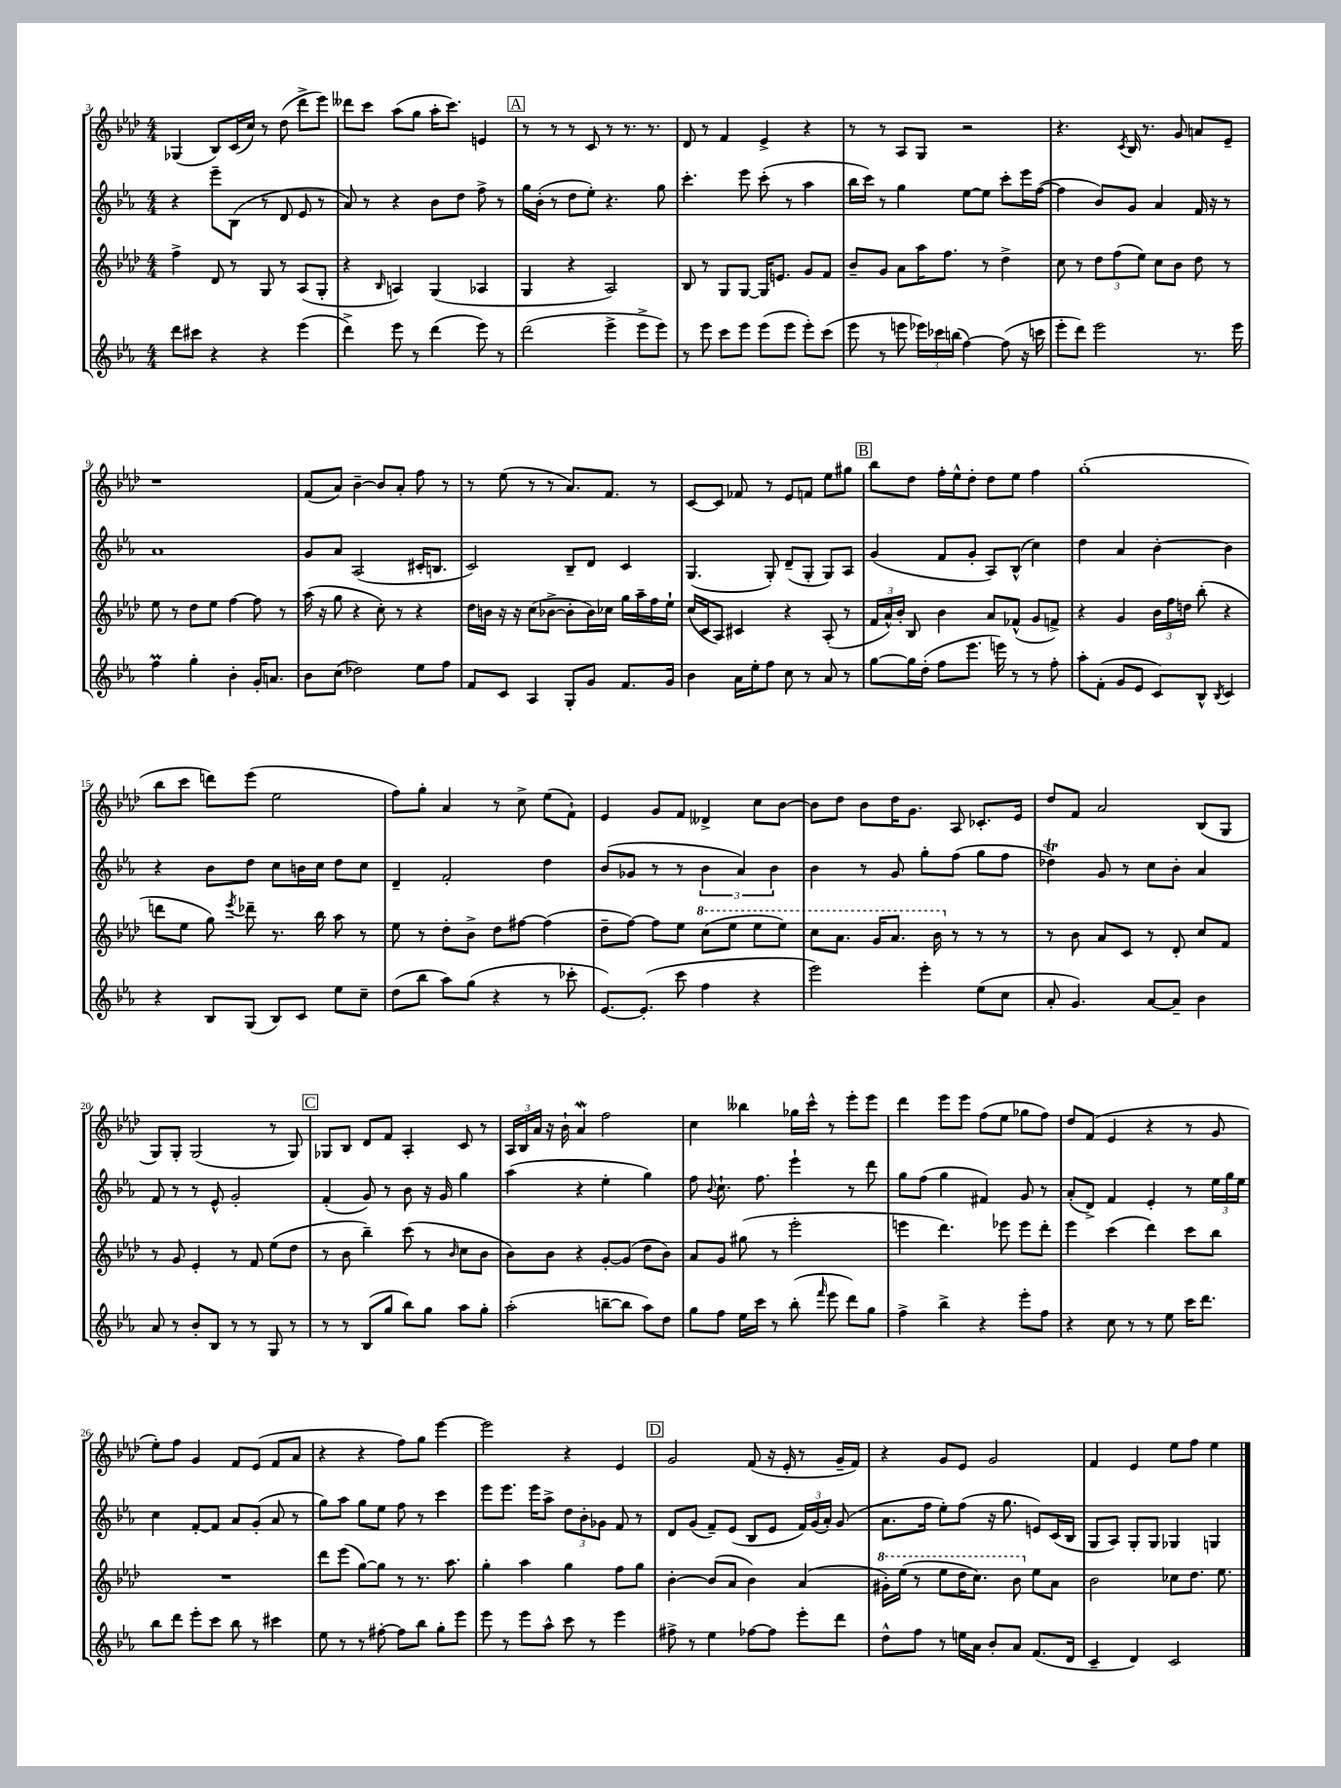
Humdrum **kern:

**kern	**kern	**kern	**kern
*staff4	*staff3	*staff2	*staff1
*clefG2	*clefG2	*clefG2	*clefG2
*k[b-e-a-]	*k[b-e-a-d-]	*k[b-e-a-]	*k[b-e-a-d-]
*M4/4	*M4/4	*M4/4	*M4/4
8ddd	4ff^	4r	(4G-
8ccc#	.	.	.
4r	8d-	8eee-~	8B-)
.	8r	(8B-	(16c
.	.	.	16cc)
4r	8G	8r	8r
.	8r	8d	(8dd-
(4eee-	(8A-	8e-	8ddd-^
.	8G'	8r	8eee-)
=	=	=	=
4ddd^)	4r	8a-)	8ddd--
.	.	8r	8ccc
.	16qqB-	.	.
8eee-	4A)	4r	(8aa-
8r	.	.	8gg
(4ddd	(4G	8b-	16aa-'
.	.	.	8.ccc)
.	.	8dd	.
8eee-)	4A-	8ff^	4e
8r	.	8r	.
=	=	=	=
(2ddd	4G	16gg	8r
.	.	(16b-'	.
.	.	8r	8r
.	4r	8dd	8r
.	.	8ee-')	8c
4eee-^	2A-)	4.r	8r
.	.	.	8.r
8eee-^	.	.	.
.	.	.	8.r
8eee-)	.	8gg	.
=	=	=	=
8r	8B-	4.ccc'	8d-
8eee-	8r	.	8r
8ccc	8G	.	4f
8eee-	[8G	8eee-	.
(8eee-	16G]	(8ccc'	4e-^
.	8.e	.	.
8eee-	.	8r	.
8eee-')	8g	4aa-	4r
(8ccc	8f	.	.
=	=	=	=
8eee-	8b-~	16bb-	8r
.	.	16ccc)	.
8r	8g	8r	8r
8eee	8a-	4gg	8A-
24eee-)	16aa-	.	8G
24ccc-	.	.	.
.	8.ff	.	.
(24bb	.	.	.
[4ff)	.	[8ee-	2r
.	8r	8ee-]	.
(8ff]	4dd-^	8ccc'	.
16r	.	16eee-	.
16ccc	.	([16ff	.
=	=	=	=
8eee-'	8cc	4ff]	4.r
8ddd)	8r	.	.
2eee-	12dd-	8b-)	.
.	(12ff	.	.
.	.	.	8qc
.	.	8g	16B-
.	12ee-)	.	.
.	.	.	8.r
.	8cc	4a-	.
.	8b-	.	8g
8.r	8dd-	16f	8a
.	.	16r	.
.	8r	8r	8e-~
16eee-	.	.	.
=	=	=	=
4ff	8ee-	1a-	1r
.	8r	.	.
4gg'	8dd-	.	.
.	8ee-	.	.
4b-'	[4ff	.	.
16g'	8ff]	.	.
8.a	.	.	.
.	8r	.	.
=	=	=	=
8b-	(16aa-	8g	(8f
.	16r	.	.
(8cc	8gg	8a-	8a-)
2dd-)	4r	(2A-	[4b-~
.	8cc')	.	8b-]
.	8r	.	8a-'
8ee-	4r	16c#'	8ff
.	.	8.B	.
8ff	.	.	8r
=	=	=	=
8f	16dd-	2c)	8r
.	16b	.	.
8c	16r	.	(8ee-
.	16r	.	.
4A-	(8cc	.	8r
.	[8b-^	.	8r
8G'	8b-']	8B-~	8.a-)
8g	16b-)	8d	.
.	16cc-	.	8.f
8.f	16gg	4c	.
.	16aa-~	.	.
.	16ff	.	8r
16g	16ee-`	.	.
=	=	=	=
4b-	(16cc	(4.G	[8c
.	16c	.	.
.	8A-)	.	8c]
16a-	4c#	.	8f-
16ee-'	.	.	.
8ff	.	8G')	8r
8cc	4r	(8d~	8e-
8r	.	8G'	8f
8a-	(8A-'	8G)	8ee-
8r	8r	8A-	8gg#
=	=	=	=
[8gg	24f	(4g	8bb-
.	24a-^^)	.	.
.	24b-'	.	.
16gg]	8B-	.	8dd-
(16dd'	.	.	.
8ff	4b-	8f	16ff'
.	.	.	16ee-^^
8.eee-	.	8g'	8dd-'
.	8a-	8A-)	8dd-
16eee)	.	.	.
8r	(8f-^^	(8B-^^	8ee-
8r	8g	4cc)	4ff
8ff'	8f^)	.	.
=	=	=	=
8aa-'	4r	4dd	(1gg'
(8f'	.	.	.
8g	4g	4a-	.
8e-	.	.	.
8c)	24b-	[4b-'	.
.	24ff	.	.
.	24dd	.	.
8B-^^	(8bb-'	.	.
8qB-	.	.	.
4c	4r	4b-]	.
=	=	=	=
4r	8ddd	4r	8bb-
.	8ee-	.	8ccc
8B-	8gg)	8b-	8ddd)
.	8qeee-	.	.
(8G	8ddd-~	8dd	(8eee-
8B-)	8.r	8cc	2ee-
8c	.	16b	.
.	16bb-	16cc	.
8ee-	8aa-	8dd	.
8cc~	8r	8cc	.
=	=	=	=
(8dd	8ee-	4d~	8ff)
8bb-	8r	.	8gg'
8aa-)	8dd-'	2f'	4a-
(8gg	8b-^	.	.
4r	8dd-	.	8r
.	[8ff#	.	8cc^
8r	(4ff#]	4dd	(8ee-
8ccc-'	.	.	8f`)
=	=	=	=
[8.e-)	8dd-~	(8b-	4e-
.	[8ff)	8g-	.
(8.e-']	.	.	.
.	8ff]	8r	8g
8ccc	8ee-	8r	8f
4ff	(8ccc	6b-	4d--^
.	8eee-	.	.
.	.	6a-)	.
4r	8eee-	.	8cc
.	.	6b-	.
.	8eee-)	.	[8b-
=	=	=	=
2eee-)	8ccc	4b-	8b-]
.	8.aa-	.	8dd-
.	.	8r	8b-
.	16gg	.	.
.	8.aa-	8g	16dd-
.	.	.	8.g
4eee-'	.	8gg'	.
.	16bb-	.	.
.	8r	(8ff	8A-
(8ee-	8r	8gg	8.c-'
8cc	8r	8ff	.
.	.	.	16e-
=	=	=	=
8a-'	8r	4dd-)	8dd-
4.g)	8b-	.	8f
.	8a-	8g	2a-
.	8c	8r	.
[8a-	8r	8cc	.
8a-~]	8d-'	8b-'	.
4b-	8cc	4a-	(8B-
.	8f	.	8G
=	=	=	=
8a-	8r	8f	8G)
8r	8g	8r	8G'
8b-'	4e-'	8r	(2G
8B-	.	8e-^^	.
8r	8r	2g'	.
8r	8f	.	.
8G	(8ee-	.	8r
8r	8dd-	.	8G)
=	=	=	=
8r	8r	(4f'	8G-
8r	8b-	.	8B-
(8B-	4bb-~)	8g)	8d-
8gg	.	8r	8f
8bb-)	(8ccc	8b-	4A-'
8gg	8r	16r	.
.	.	16g	.
.	16qqb-	.	.
8aa-	8cc	4gg	8c
8gg'	8b-	.	8r
=	=	=	=
(2aa-'	8b-)	(4aa-	24A-
.	.	.	24B-
.	.	.	24a-
.	8b-	.	16r
.	.	.	16b-`
.	4r	4r	4a-
[8bb~	[8g'	4ee-'	2ff
8bb]	(8g]	.	.
8aa-)	8dd-	4gg)	.
8dd	8b-)	.	.
=	=	=	=
8gg	8a-	8ff	4cc
.	.	8qqb-	.
8ff	8g	8.cc`	.
16ee-	(8gg#	.	4bb--
16ccc	.	8.ff	.
8r	8r	.	.
(8bb-'	2eee-'	4eee-`	16gg-
.	.	.	16ccc^^
16qqfff	.	.	.
8eee-	.	.	8r
8ddd)	.	8r	8eee-'
8gg	.	8ddd	8eee-
=	=	=	=
4ff^	4eee	8gg	4ddd-
.	.	(8ff	.
4bb-^	4.ddd-)	4gg	8eee-
.	.	.	8eee-
4r	.	4f#)	(8ff
.	8eee-	.	8ee-
8eee-'	8eee-	8g	8gg-
8ff	8ddd-'	8r	8ff)
=	=	=	=
4r	4eee-	(8a-'	8dd-
.	.	8d^)	(8f
8cc	(4ccc	4f	4e-
8r	.	.	.
8r	4ddd-)	4e-'	4r
8ee-	.	.	.
16ccc	8ccc	8r	8r
8.ddd	.	.	.
.	8bb-	24ee-	8g
.	.	24gg	.
.	.	24ee-	.
=	=	=	=
8bb-	1r	4cc	8ee-')
8ddd	.	.	8ff
8eee-'	.	[8f'	4g
8ccc	.	8f]	.
8bb-	.	8a-	8f
8r	.	(8g'	(8e-
4ccc#	.	8a-	8f
.	.	8r	8a-
=	=	=	=
8ee-	8ddd-	8gg)	4r
8r	(8eee-	8aa-	.
8r	[8gg)	8gg	4r
[8ff#'	8gg]	8ee-	.
8ff#]	8r	8ff	8ff)
8bb-	8.r	8r	8gg
8gg'	.	4ccc	[4eee-
.	8.aa-	.	.
8eee-	.	.	.
=	=	=	=
8eee-	4gg'	8eee-	2eee-]
8r	.	8.eee-	.
8eee-	4aa-	.	.
.	.	16eee-	.
8aa-^^	.	8aa-^	.
8ccc	4gg	12dd	4r
.	.	12b-'	.
8r	.	.	.
.	.	12g-	.
4eee-	8ff	8f	4e-
.	8gg	8r	.
=	=	=	=
8ff#^	[4b-'	8d	2g
8r	.	(8g	.
4ee-	(8b-]	8f~)	.
.	8a-	(8e-	.
[8ff-	4b-)	8B-	(8f
8ff-]	.	8e-	16r
.	.	.	16e-'
8eee-'	(4a-	24f)	8r
.	.	(24g	.
.	.	24a-')	.
8ddd	.	(8g	16g~
.	.	.	16f)
=	=	=	=
8dd^^	16gg#')	8.a-	4r
.	(16eee-	.	.
8ff	8r	.	.
.	.	16ff	.
8r	8eee-	8ee-')	8g
16ee	16ddd-	(8ff	8e-
16a-	8.ccc)	.	.
8b-'	.	16r	2g
.	.	8.gg	.
8a-	8bb-	.	.
(8.f	8ee-	8e)	.
.	8a-	(16c	.
16d	.	16B-	.
=	=	=	=
4c~	2b-	8G	4f
.	.	8A-)	.
4d)	.	8G'	4e-
.	.	8G	.
2c	8cc-	4G-	8ee-
.	8.dd-	.	8ff
.	.	4G	4ee-
.	8.ee-	.	.
==	==	==	==
*-	*-	*-	*-
